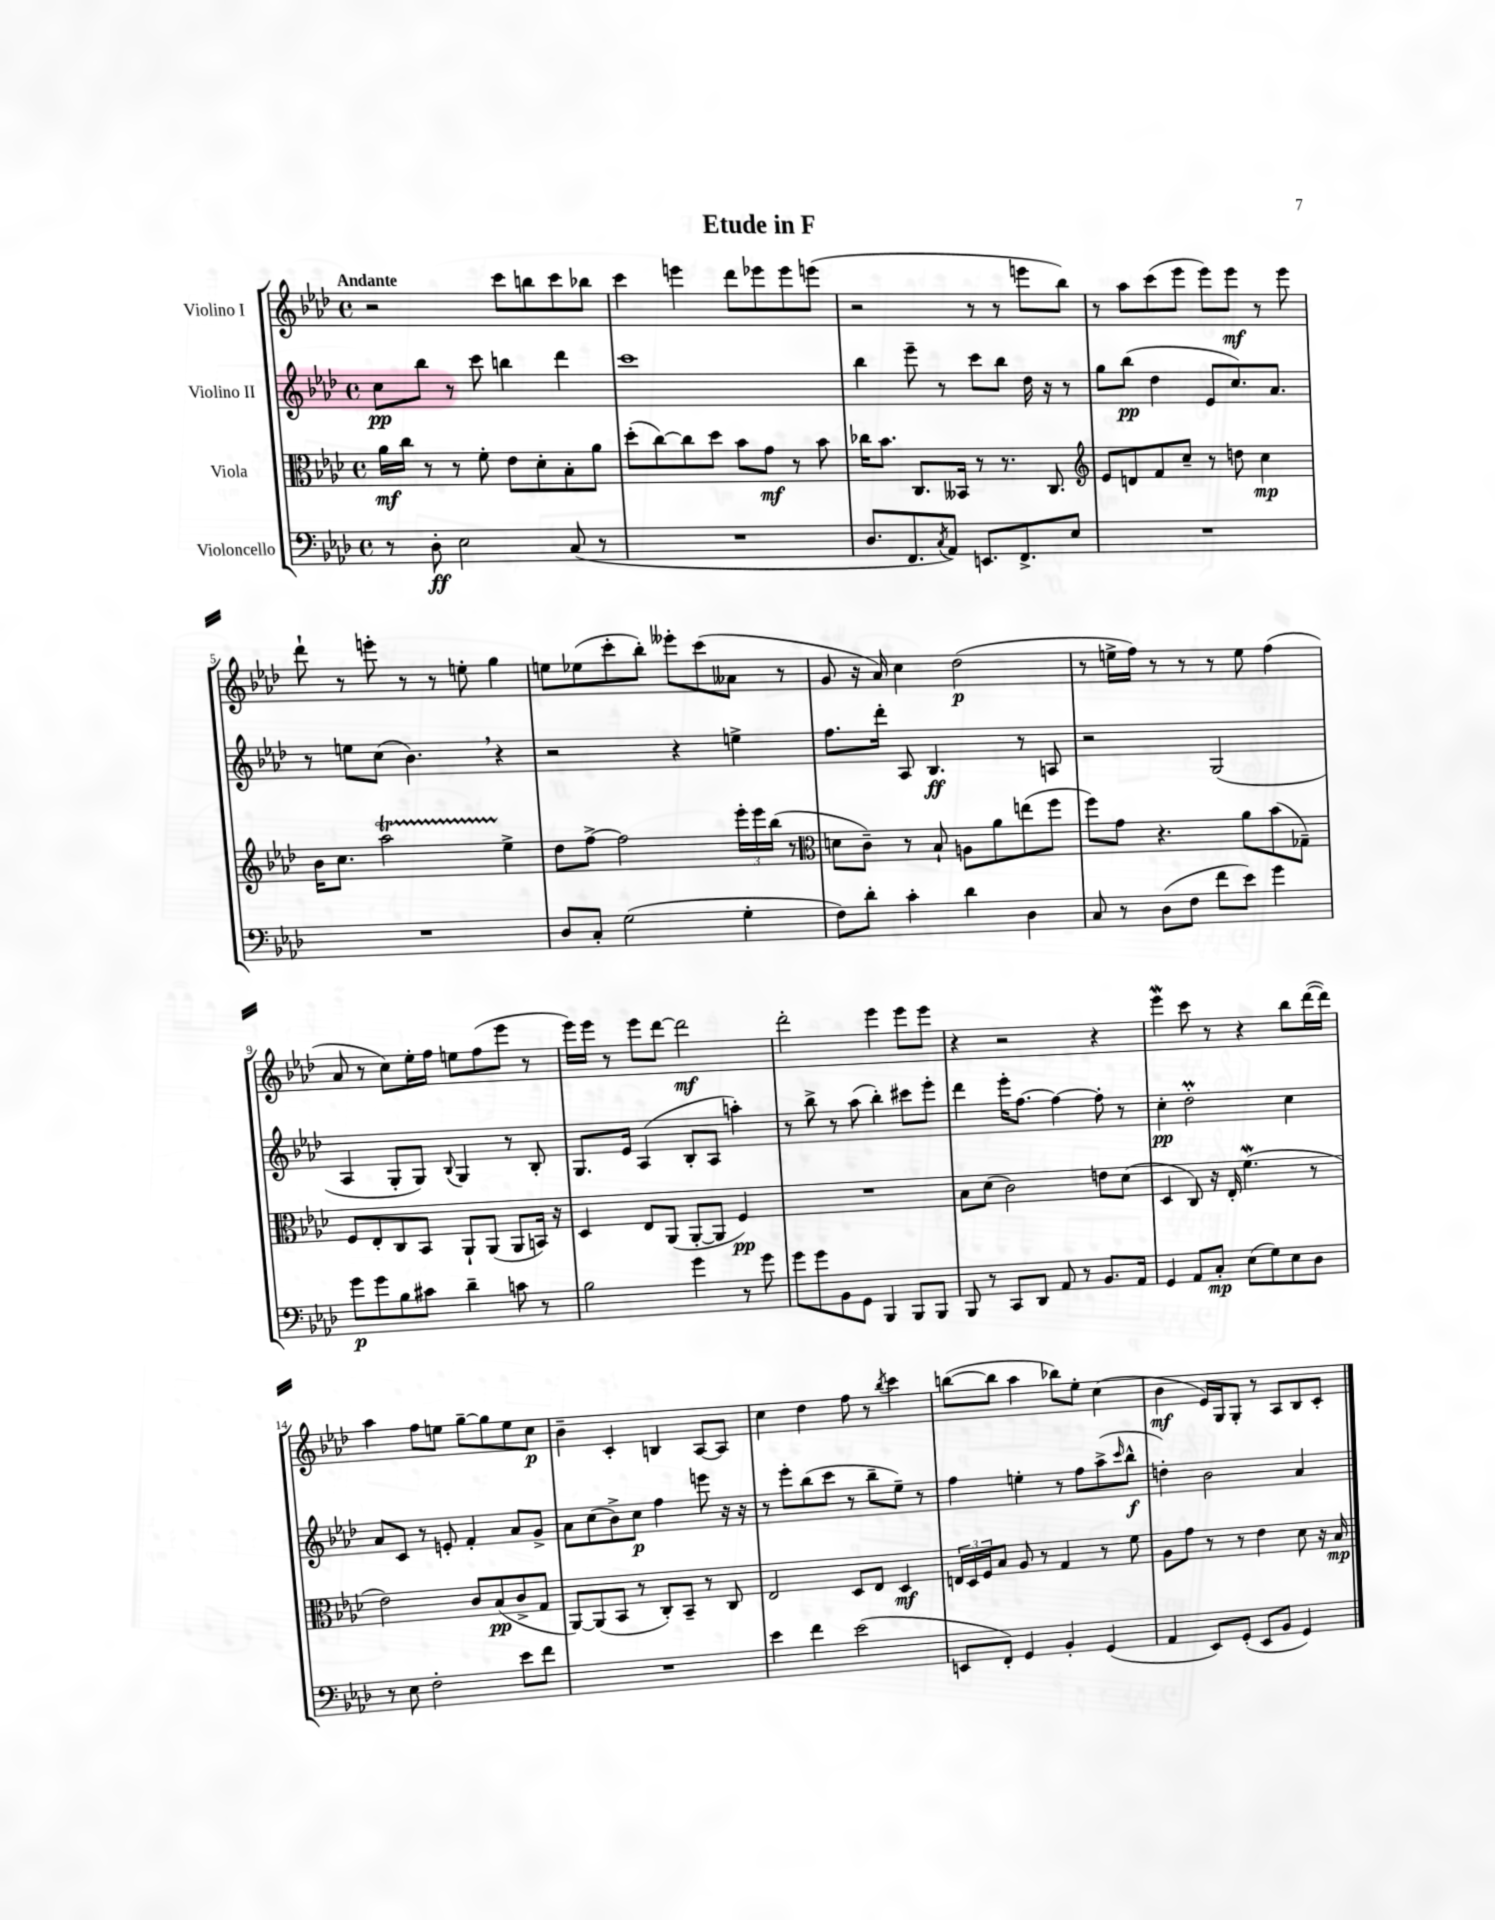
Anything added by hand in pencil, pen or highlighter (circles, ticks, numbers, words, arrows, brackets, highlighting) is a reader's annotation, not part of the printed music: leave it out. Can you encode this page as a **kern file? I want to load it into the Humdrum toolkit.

**kern	**kern	**kern	**kern
*staff4	*staff3	*staff2	*staff1
*clefF4	*clefC3	*clefG2	*clefG2
*k[b-e-a-d-]	*k[b-e-a-d-]	*k[b-e-a-d-]	*k[b-e-a-d-]
*M4/4	*M4/4	*M4/4	*M4/4
*met(c)	*met(c)	*met(c)	*met(c)
8r	16a-\LL	8cc\L	2r
.	16cc\JJ	.	.
8D-'\	8r	8bb-\J	.
2E-\	8r	8r	.
.	8f'\	8ccc\	.
.	8e-\L	4bb\	8ccc\L
.	8d-'\	.	8bb\
(8C/	8B-'\	4ddd-\	8ccc\
8r	8a-\J	.	8bb-\J
=	=	=	=
1r	(8dd-'\L	1ccc	4ccc\
.	[8cc\)	.	.
.	8cc\]	.	4eee\
.	8dd-\J	.	.
.	8b-\L	.	8ddd-\L
.	8g\J	.	8eee-\
.	8r	.	8eee-\
.	8b-\	.	(8eee\J
=	=	=	=
8.D-/L	16cc-\LK	4bb-\	2r
.	8.b-\J	.	.
8.FF/	.	.	.
.	8.C/L	8eee-~\	.
8qC/	.	.	.
8AA-/J)	.	8r	.
.	16BB--/Jk	.	.
8.EE/L	8r	8ccc\L	8r
.	8.r	8bb-\J	8r
8.FF^/	.	.	.
.	.	16dd-\	8eee\L
.	8.C/	16r	.
8E-/J	.	8r	8bb-\J)
=	=	=	=
*	*clefG2	*	*
1r	8e-/L	8gg\L	8r
.	8d/	(8bb-\J	8aa-\L
.	8f/	4dd-\	(8ccc\
.	8cc~/J	.	8eee-\J
.	8r	8e-/L	8eee-\L)
.	8dd\	8.cc/)	8eee-\J
.	4cc\	.	8r
.	.	8.a-/J	.
.	.	.	8eee-\
=	=	=	=
1r	16b-\LK	8r	8ddd-`\
.	8.cc\J	.	.
.	.	8ee\L	8r
.	2aa-\	(8cc\J	8eee'\
.	.	4.b-\)	8r
.	.	.	8r
.	.	.	8ee'\
.	4ee-^\	4r	4gg\
=	=	=	=
8D-/L	8dd-\L	2r	8ee\L
8C'/J	[8ff^\J	.	(8ee-\
(2G\	2ff\]	.	8ccc'\
.	.	.	8bb-'\J)
.	.	4r	8eee--'\L
.	.	.	(8ccc\
4G'\	24eee-'\LL	4ee^\	8a--\J
.	24eee-\	.	.
.	(24bb-\JJ	.	.
.	8r	.	8r
=	=	=	=
*	*clefC3	*	*
8F\L)	8d\L	8.ff\L	8g/
8d-'\J	8c~\J)	.	16r
.	.	16ddd-'\Jk	16a-/)
4c'\	8r	8A-/	4cc\
.	8B-`/	4.B-/	.
4d-\	8A\L	.	(2dd-\
.	8a-\	.	.
4D-\	(8ee\	8r	.
.	8ff\J	8A/	.
=	=	=	=
8C/	8ff\L)	2r	8r
8r	8g\J	.	16ee^\LL
.	.	.	16ff\JJ)
(8D-\L	4.r	.	8r
8F\J	.	.	8r
8f\L	.	(2G/	8r
8e-\J)	8a-\L	.	8ee\
4g\	(8b-\	.	(4ff\
.	8G-~\J)	.	.
=	=	=	=
8g\L	8F/L	4A-/	8a-/
8g\	8E-'/	.	8r
8B-\	8C/	8G'/L	8cc\L)
8c#\J	8BB-/J	8G/J)	16ee-'\L
.	.	.	16ff\JJ
.	.	8qqB-/	.
4d-~\	8AA-`/L	4G/	8ee\L
.	(8AA-/J	.	(8ff\
8c\	8AA-/L	8r	8eee-\J
8r	16BB/Jk)	8B-'/	8r
.	16r	.	.
=	=	=	=
2B-\	4D-/	8.G/L	16eee-\LL)
.	.	.	16eee-\JJ
.	.	.	8r
.	.	16e-/Jk	.
.	8E-/L	(4A-/	8eee-\L
.	(8AA-/J	.	[8ddd-\J
4g\	[8AA-'/L	8B-'/L	2ddd-\]
.	8AA-/]J	8A-/J	.
8r	4F/)	4aa'\)	.
8g\	.	.	.
=	=	=	=
8g\L	1r	8r	2ddd-'\
8g\	.	8bb-^\	.
8BB-\	.	8r	.
8GG\J	.	(8aa-\	.
4BBB-/	.	4bb-'\)	4eee-\
8BBB-/L	.	8ccc#\L	8eee-\L
8BBB-/J	.	8eee-'\J	8eee-\J
=	=	=	=
8BBB-/	8B-\L	4ddd-\	4r
8r	(8d-\J	.	.
8CC/L	2c\)	16eee-'\LK	2r
.	.	[8.ff\J	.
8DD-/J	.	.	.
8AA-/	.	4ff\_	.
8r	.	.	.
8.BB-/L	8e\L	8ff'\]	4r
.	(8d-\J	8r	.
16AA-/Jk	.	.	.
=	=	=	=
4GG/	4D-/	4cc'\	4eee-\
8AA-/L	8C/)	2dd-'\	8ccc\
8C'/J	16r	.	8r
.	16E-'/	.	.
(8E-\L	(4.f\	.	4r
8G\)	.	.	.
8E-\	.	4cc\	8bb-\L
8D-\J	8r	.	([16ddd-\L
.	.	.	16ddd-\]JJ)
=	=	=	=
8r	2e-\)	8a-/L	4aa-\
8E-\	.	8c/J	.
2F'\	.	8r	8ff\L
.	.	8e'/	8ee\J
.	8c/L	4f'/	[8gg~\L
.	(8B-/	.	8gg\]
8e-\L	8c^/	8a-/L	8ee\
8f\J	8G/J	8g^/J	8cc\J
=	=	=	=
1r	[8AA-/L)	8a-\L	4b-~\
.	(8AA-/]	(8cc\	.
.	8BB-/J	8b-^\)	4c'/
.	8r	8cc\J	.
.	8C'/L)	4ff\	4B/
.	8BB-~/J	.	.
.	8r	8eee\	[8A-/L
.	8C/	16r	8A-/]J
.	.	16r	.
=	=	=	=
4e-\	2E-/	8r	4cc\
.	.	8eee-'\L	.
4f\	.	(8bb-\	4dd-\
.	.	8ccc\J	.
(2e-\	8D-/L	8r	8ff\
.	8E-/J	8bb-~\L	8r
.	.	.	8qbb-/
.	4D-/	8ee-~\J)	4ccc\
.	.	8r	.
=	=	=	=
8EE/L	24E/LL	4ff\	([8bb\L
.	24D-/	.	.
.	24F/J	.	.
8FF'/J)	8B-/J	.	8bb\]J
4GG/	8A-/	4ee'\	4aa-\
.	8r	.	.
4BB-'/	4G/	8r	8bb-\L)
.	.	8ff\L	8ee-'\J
(4GG/	8r	(8aa-^\	(4cc\
.	.	16qqccc/	.
.	8f\	8bb-^^\J	.
=	=	=	=
4AA-/	8A-\L	4dd'\)	4b-\
.	8g\J	.	.
8EE-/L)	8r	2b-\	16e-/LL)
.	.	.	16G/J
(8GG'/J	8r	.	8G'/J
8EE-/L	4e-\	.	8r
8BB-/J	.	.	8A-/L
4GG/)	8d-\	4a-/	8B-/
.	16r	.	8c'/J
.	16B-/	.	.
==	==	==	==
*-	*-	*-	*-
